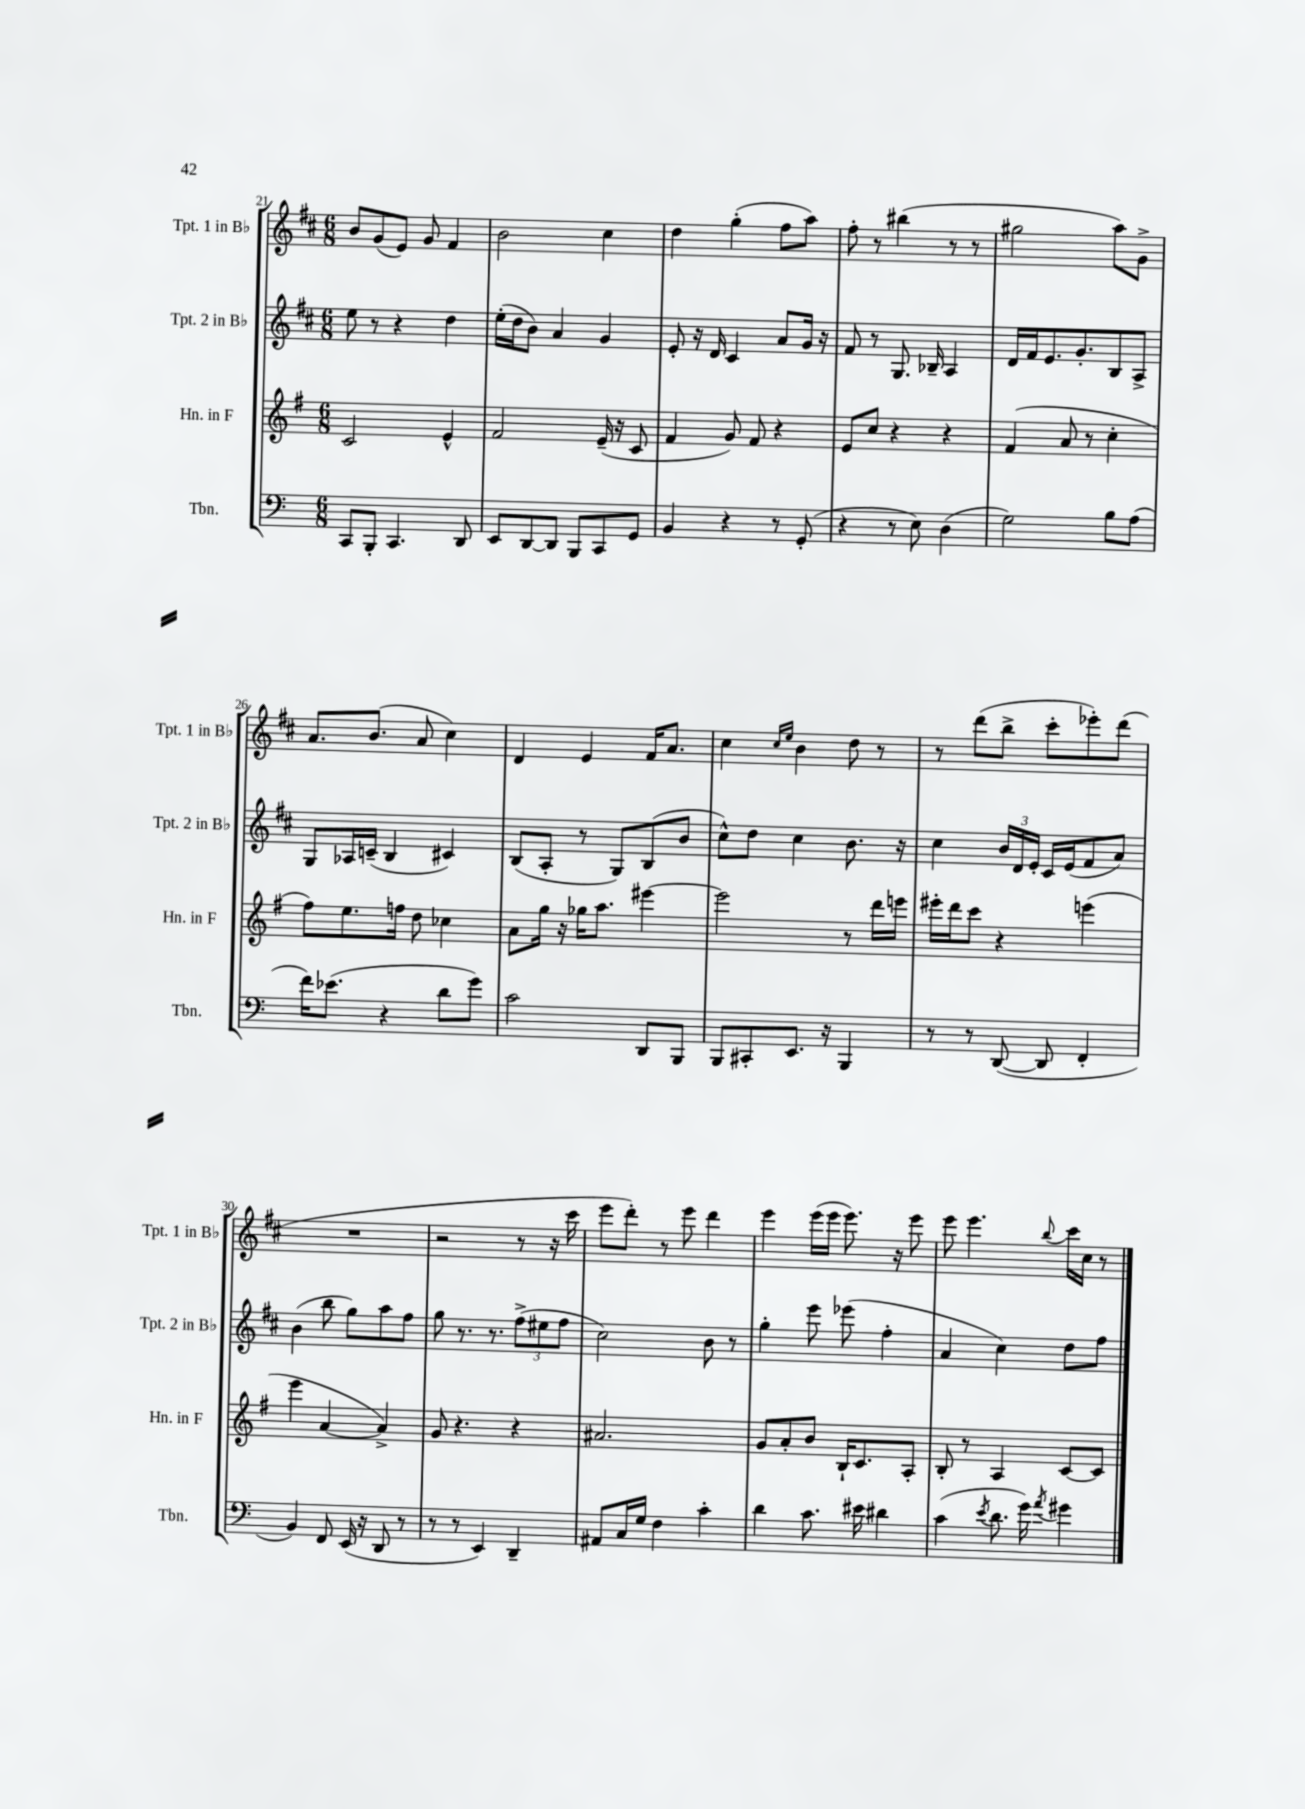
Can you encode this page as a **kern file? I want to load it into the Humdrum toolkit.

**kern	**kern	**kern	**kern
*part4	*part3	*part2	*part1
*staff4	*staff3	*staff2	*staff1
*I"Tbn.	*I"Hn. in F	*I"Tpt. 2 in B♭	*I"Tpt. 1 in B♭
*I'Tbn.	*I'Hn. in F	*I'Tpt. 2 in B♭	*I'Tpt. 1 in B♭
*clefF4	*clefG2	*clefG2	*clefG2
*k[]	*k[f#]	*k[f#c#]	*k[f#c#]
*M6/8	*M6/8	*M6/8	*M6/8
=21	=21	=21	=21
8CC/L	2c/	8ee\	8b/L
8BBB'/J	.	8r	(8g/
4.CC/	.	4r	8e/J)
.	.	.	8g/
.	4e^^/	4dd\	4f#/
8DD/	.	.	.
=22	=22	=22	=22
8EE/L	2f#/	(16ee'\LL	2b\
.	.	16dd\J	.
[8DD/	.	8b\J)	.
8DD/J]	.	4a/	.
8BBB/L	.	.	.
8CC/	(16e~/	4g/	4cc#\
.	16r	.	.
8GG/J	8c/	.	.
=23	=23	=23	=23
4BB/	4f#/	8e'/	4dd\
.	.	16r	.
.	.	16d/	.
4r	8g/)	4c#/	(4gg'\
.	8f#/	.	.
8r	4r	8a/L	8ff#\L
(8GG'/	.	16g/Jk	8aa\J)
.	.	16r	.
=24	=24	=24	=24
4r	8e/L	8f#/	8ff#'\
.	8cc/J	8r	8r
8r	4r	8.G/	(4bb#X\
8E\)	.	.	.
.	.	16B-X~/	.
(4D\	4r	4A/	8r
.	.	.	8r
=25	=25	=25	=25
2G\)	(4f#/	16d/LL	2gg#X\
.	.	16f#/J	.
.	.	8.e/	.
.	8a/	.	.
.	.	8.g'/	.
.	8r	.	.
8B\L	4cc'\	8B/	8aa\L)
(8A\J	.	8A^/J	8g^\J
!!LO:LB:g=z
=26	=26	=26	=26
16f\KL)	8ff#\L)	8G/L	8.a/L
(8.e-X\J	.	.	.
.	8.ee\	16A-X/L	.
.	.	(16cn~/JJ	(8.b/J
4r	.	4B/	.
.	16ffn\Jk	.	.
.	8dd\	.	8a/
8d\L	4cc-X\	4c#X/)	4cc#\)
8g\J)	.	.	.
=27	=27	=27	=27
2c\	8a\L	(8B/L	4d/
.	16gg\Jk	8A'/J	.
.	16r	.	.
.	16gg-X\KL	8r	4e/
.	8.aa\J	.	.
.	.	8G/L)	.
8DD/L	[4eee#X\	(8B/	16f#/KL
.	.	.	8.a/J
8BBB/J	.	8b/J	.
=28	=28	=28	=28
8BBB/L	2eee#\]	8cc#^^\L)	4cc#\
8CC#X'/	.	8dd\J	.
.	.	.	16qqcc#/LL
.	.	.	16qqee/JJ
8.EE/J	.	4cc#\	4b\
16r	.	.	.
4BBB/	8r	8.b\	8dd\
.	16ddd\LL	.	8r
.	16eeen\JJ	16r	.
=29	=29	=29	=29
8r	16eee#X'\LL	4cc#\	8r
.	16ddd\J	.	.
8r	8ccc\J	.	(8ddd\L
([8DD/	4r	24b/LL	8bb^\J
.	.	24d/	.
.	.	24e'/JJ	.
8DD/]	.	16c#/LL	8ccc#'\L
.	.	(16e/J	.
4FF'/	(4eeen\	8f#/	8eee-X'\)
.	.	8a/J)	(8ddd\J
!!LO:LB:g=z
=30	=30	=30	=30
4BB/)	4eee\	(4b\	2.r
8FF/	[4a/	8bb\	.
(16EE/	.	8gg\L)	.
16r	.	.	.
8DD/	4a^/])	8aa\	.
8r	.	8ff#\J	.
=31	=31	=31	=31
8r	8g/	8gg\	2r
8r	4.r	8.r	.
4EE/)	.	.	.
.	.	8.r	.
4DD~/	4r	(12ff#^\L	8r
.	.	12ee#X\	.
.	.	.	16r
.	.	12ff#\J	.
.	.	.	16ccc#\
=32	=32	=32	=32
8AA#X/L	2.a#X/	2cc#\)	8eee\L
16C/L	.	.	8ddd'\J)
16G/JJ	.	.	.
4F\	.	.	8r
.	.	.	8eee\
4c'\	.	8b\	4ddd\
.	.	8r	.
=33	=33	=33	=33
4d\	8g/L	4gg'\	4eee\
.	8a'/	.	.
8.c\	8b/J	8eee\	(16eee\LL
.	.	.	16eee\JJ
.	16B`/KL	(8eee-X\	8.eee\)
16e#X\	8.c/	.	.
4d#X\	.	4ff#'\	.
.	.	.	16r
.	8A'/J	.	8eee\
=34	=34	=34	=34
(4c\	8B'/	4a/	8eee\
.	8r	.	4.eee\
8qe/	.	.	.
8.d\	4A/	4cc#\)	.
16g\)	.	.	.
8qa/	.	.	8qqbb/
4g#X\	[8c/L	8dd\L	16ccc#\LL
.	.	.	16cc#\JJ
.	8c/J]	8ff#\J	8r
==	==	==	==
*-	*-	*-	*-
